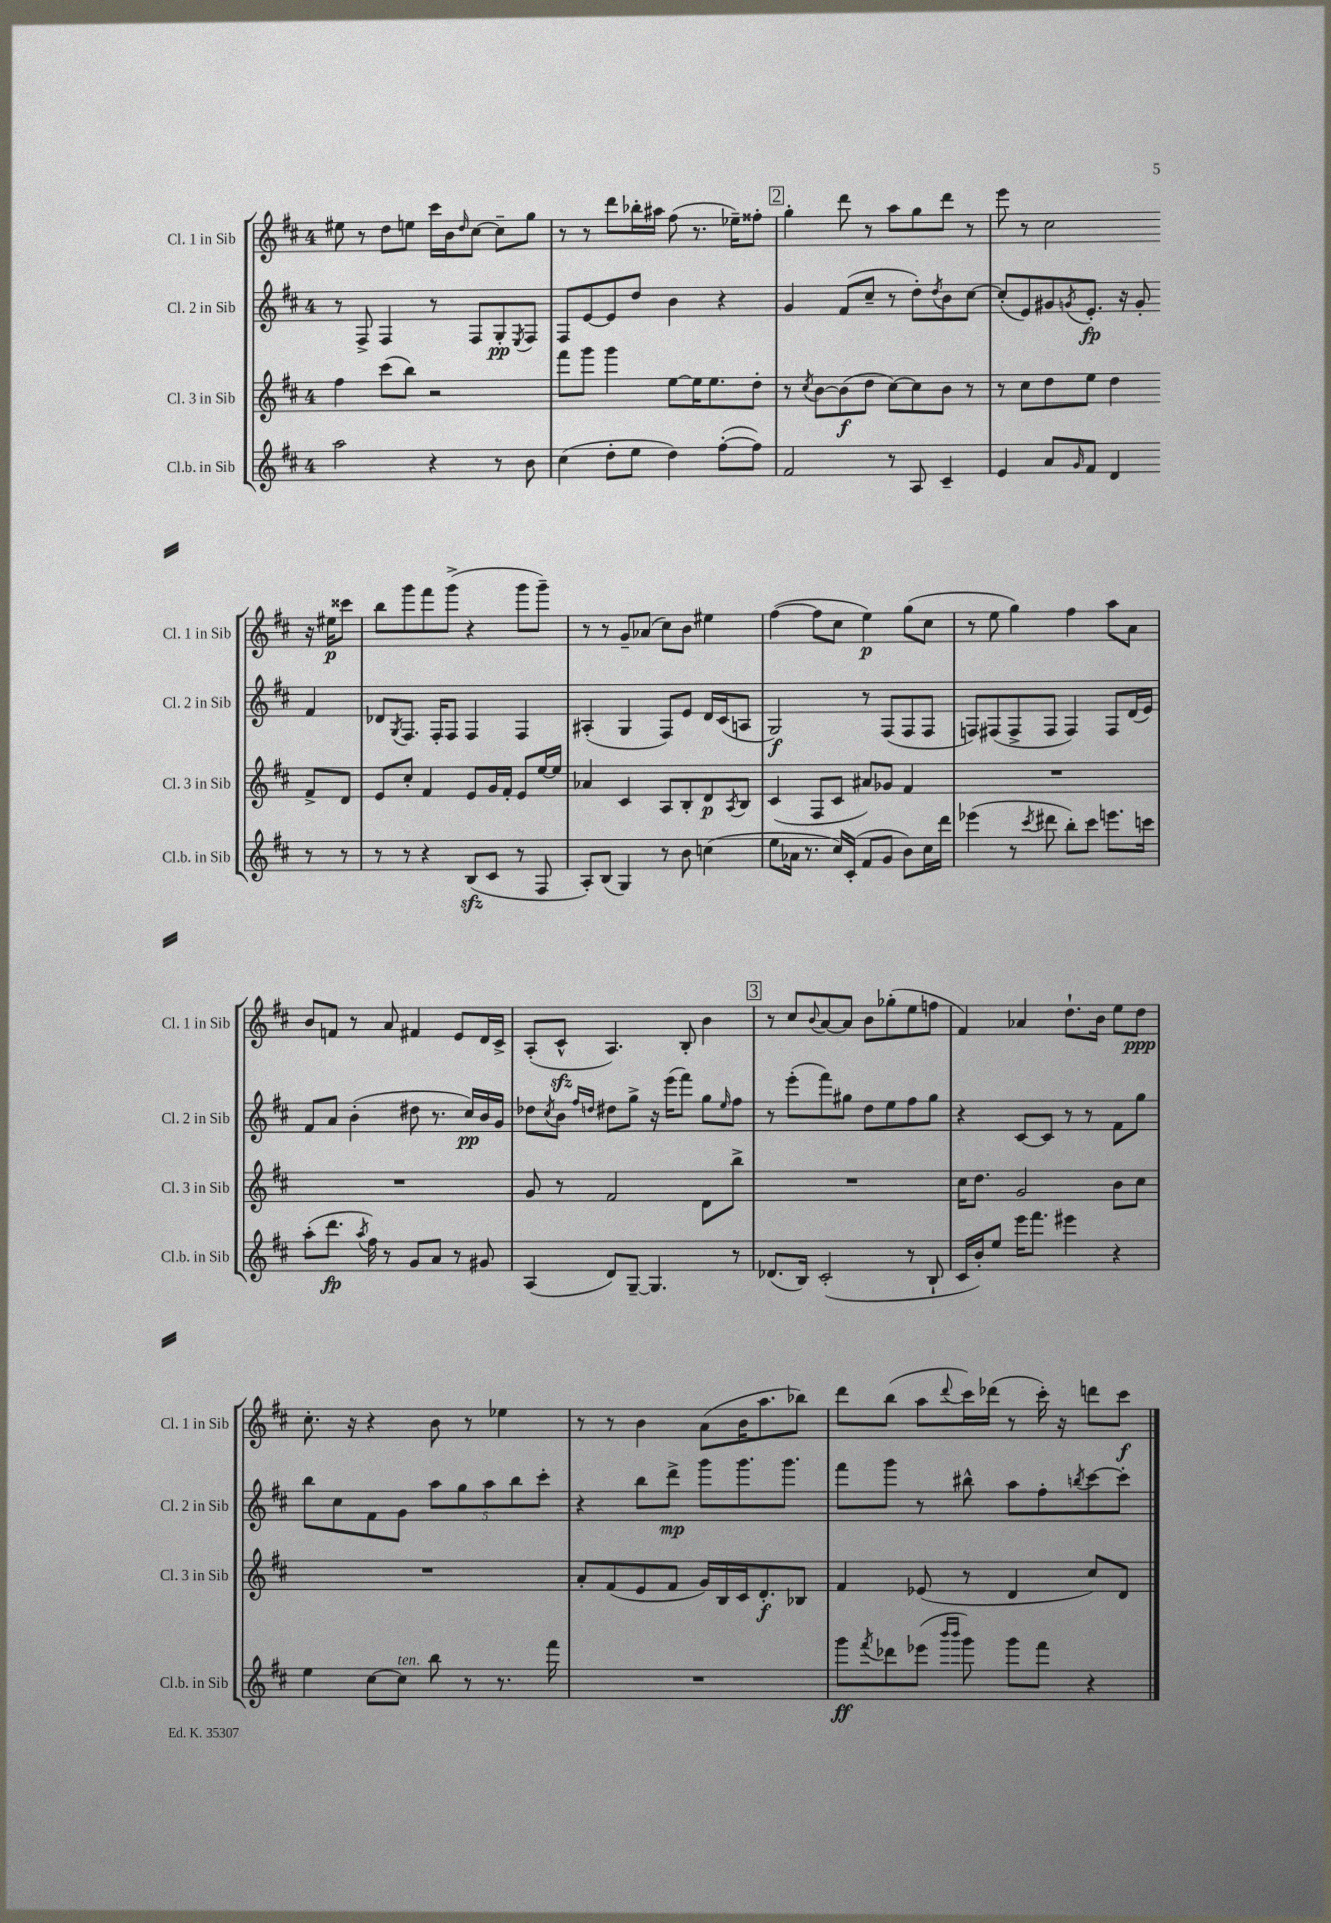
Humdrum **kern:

**kern	**kern	**kern	**kern
*staff4	*staff3	*staff2	*staff1
*clefG2	*clefG2	*clefG2	*clefG2
*k[f#c#]	*k[f#c#]	*k[f#c#]	*k[f#c#]
*M4/4	*M4/4	*M4/4	*M4/4
2aa	4ff#	8r	8ee#
.	.	8F#^	8r
.	(8ccc#	4F#	8dd
.	8bb)	.	8ee
4r	2r	8r	16ccc#
.	.	.	16b
.	.	.	16qqdd
.	.	8F#	[8cc#
8r	.	8G'	8cc#~]
.	.	8qE	.
8b	.	8F#	8gg
=	=	=	=
(4cc#	8fff#	8F#	8r
.	8ggg	[8e	8r
8dd'	4ggg	8e]	8ddd
8ee	.	8dd	16bb-'
.	.	.	16aa#
4dd)	[8ee	4b	(8ff#
.	16ee]	.	8.r
.	8.ee	.	.
([8ff#'	.	4r	.
.	.	.	16ee-~)
8ff#])	8dd'	.	8ff##'
=	=	=	=
2f#	8r	4g	4gg'
.	8qcc#	.	.
.	[8b	.	.
.	(8b]	(8f#	8ddd
.	8dd	8cc#~	8r
8r	[8cc#)	8r	8aa
8A	8cc#]	8dd')	8gg
.	.	8qdd	.
4c#~	8b	8b	8ddd
.	8r	[8cc#	8r
=	=	=	=
4e	8r	(8cc#']	8eee
.	8cc#	8e)	8r
8a	8dd	8g#	2cc#
16qqg	.	8qg	.
8f#	8ee	8.e'	.
4d	4dd	.	.
.	.	16r	.
.	.	8g'	.
8r	8f#^	4f#	16r
.	.	.	16ee#
8r	8d	.	8ccc##
=	=	=	=
8r	8e	8d-	8bb
.	.	8qG	.
8r	8cc#'	8.F#	8ggg
4r	4f#	.	8fff#
.	.	16F#'	.
.	.	8F#	(8ggg^
(8B	8e	4F#	4r
8c#	16g	.	.
.	16f#'	.	.
8r	8e	4F#	8ggg
8F#	[16ee	.	8ggg~)
.	16ee]	.	.
=	=	=	=
8A')	4a-	(4A#'	8r
(8B	.	.	8r
4G)	4c#	4G	8g~
.	.	.	(8a-
8r	8A	8F#)	8cc#)
8b	8B'	8e	8b
(4cc	8d	16d	4ee#
.	.	(16c#	.
.	8qA	.	.
.	8B	8A	.
=	=	=	=
8ee	(4c#	2G)	([4ff#
16a-	.	.	.
8.r	.	.	.
.	8F#	.	8ff#]
16cc#)	8c#	.	8cc#
(16c#'	.	.	.
8f#	8a#)	8r	4ee)
8g	8g-	(8F#	.
8b)	4f#	8F#	(8gg
16cc#	.	8F#	8cc#
16ddd	.	.	.
=	=	=	=
(4eee-	1r	8F)	8r
.	.	(8F#	8ee
8r	.	8F#^	4gg)
8qccc#	.	.	.
8ddd#	.	8F#	.
8bb')	.	4F#)	4ff#
8ccc#	.	.	.
8.eee	.	8F#	8aa
.	.	(16d	8a
16ccc	.	16e)	.
=	=	=	=
(8aa'	1r	8f#	8b
8.ddd	.	8a	8f
.	.	(4b'	8r
8qaa	.	.	.
16ff#)	.	.	.
8r	.	.	8a
8g	.	8dd#	4f#
8a	.	8.r	.
8r	.	.	8e
.	.	16cc#)	.
8g#	.	16b	16d
.	.	16g	16c#^
=	=	=	=
(4A	8g	8dd-	(8A'
.	.	8qcc#	.
.	8r	8b	8c#^^
.	.	16qqff#	.
.	.	16qqdd	.
8d)	2f#	8dd#	4.A)
[8G~	.	8gg^	.
4.G]	.	16r	.
.	.	(16eee	.
.	.	8fff#)	8B'
.	8d	8gg	4b
.	.	16qqee	.
8r	8bb^	8ff#	.
=	=	=	=
(8.d-	1r	8r	8r
.	.	(8eee'	8cc#
16B)	.	.	.
.	.	.	8qqb
(2c#'	.	8fff#)	[8a
.	.	8gg#	8a]
.	.	8dd	8b
.	.	8ee	(8gg-'
8r	.	8ff#	8ee
8B`	.	8gg#	8ff
=	=	=	=
16c#	16cc#	4r	4f#)
16b')	8.dd	.	.
8ee	.	.	.
16eee	2g	[8c#	4a-
8.fff#	.	.	.
.	.	8c#]	.
4eee#	.	8r	8.dd`
.	.	8r	.
.	.	.	16b
4r	8b	8f#	8ee
.	8cc#	8gg	8dd
=	=	=	=
4ee	1r	8bb	8.cc#'
.	.	8cc#	.
.	.	.	16r
[8cc#	.	8f#	4r
8cc#]	.	8g	.
8bb	.	10aa	8b
.	.	10gg	.
8r	.	.	8r
.	.	10aa	.
8.r	.	.	4ee-
.	.	10bb	.
.	.	10ccc#'	.
16fff#	.	.	.
=	=	=	=
1r	8a'	4r	8r
.	(8f#	.	8r
.	8e	8bb	4b
.	8f#	8ddd^	.
.	16g)	8ggg	(8a
.	16B	.	.
.	16c#	8.ggg	16b
.	8.d'	.	8.aa
.	.	8.ggg	.
.	8B-	.	8bb-)
=	=	=	=
8ggg	4f#	8fff#	8ddd
8qfff#	.	.	.
8ddd-	.	8ggg	(8bb
(8eee-	(8e-	8r	8aa
16qqbbb	.	.	.
16qqbbb	.	.	8qqddd
8ggg)	8r	8bb#^^	16ccc#)
.	.	.	(16ddd-
8ggg	4d	8aa	8r
8fff#	.	8ff#'	16ccc#')
.	.	.	16r
.	.	8qbb	.
4r	8cc#)	[8ccc#	8ddd
.	8d	8ccc#']	8ccc#
==	==	==	==
*-	*-	*-	*-
